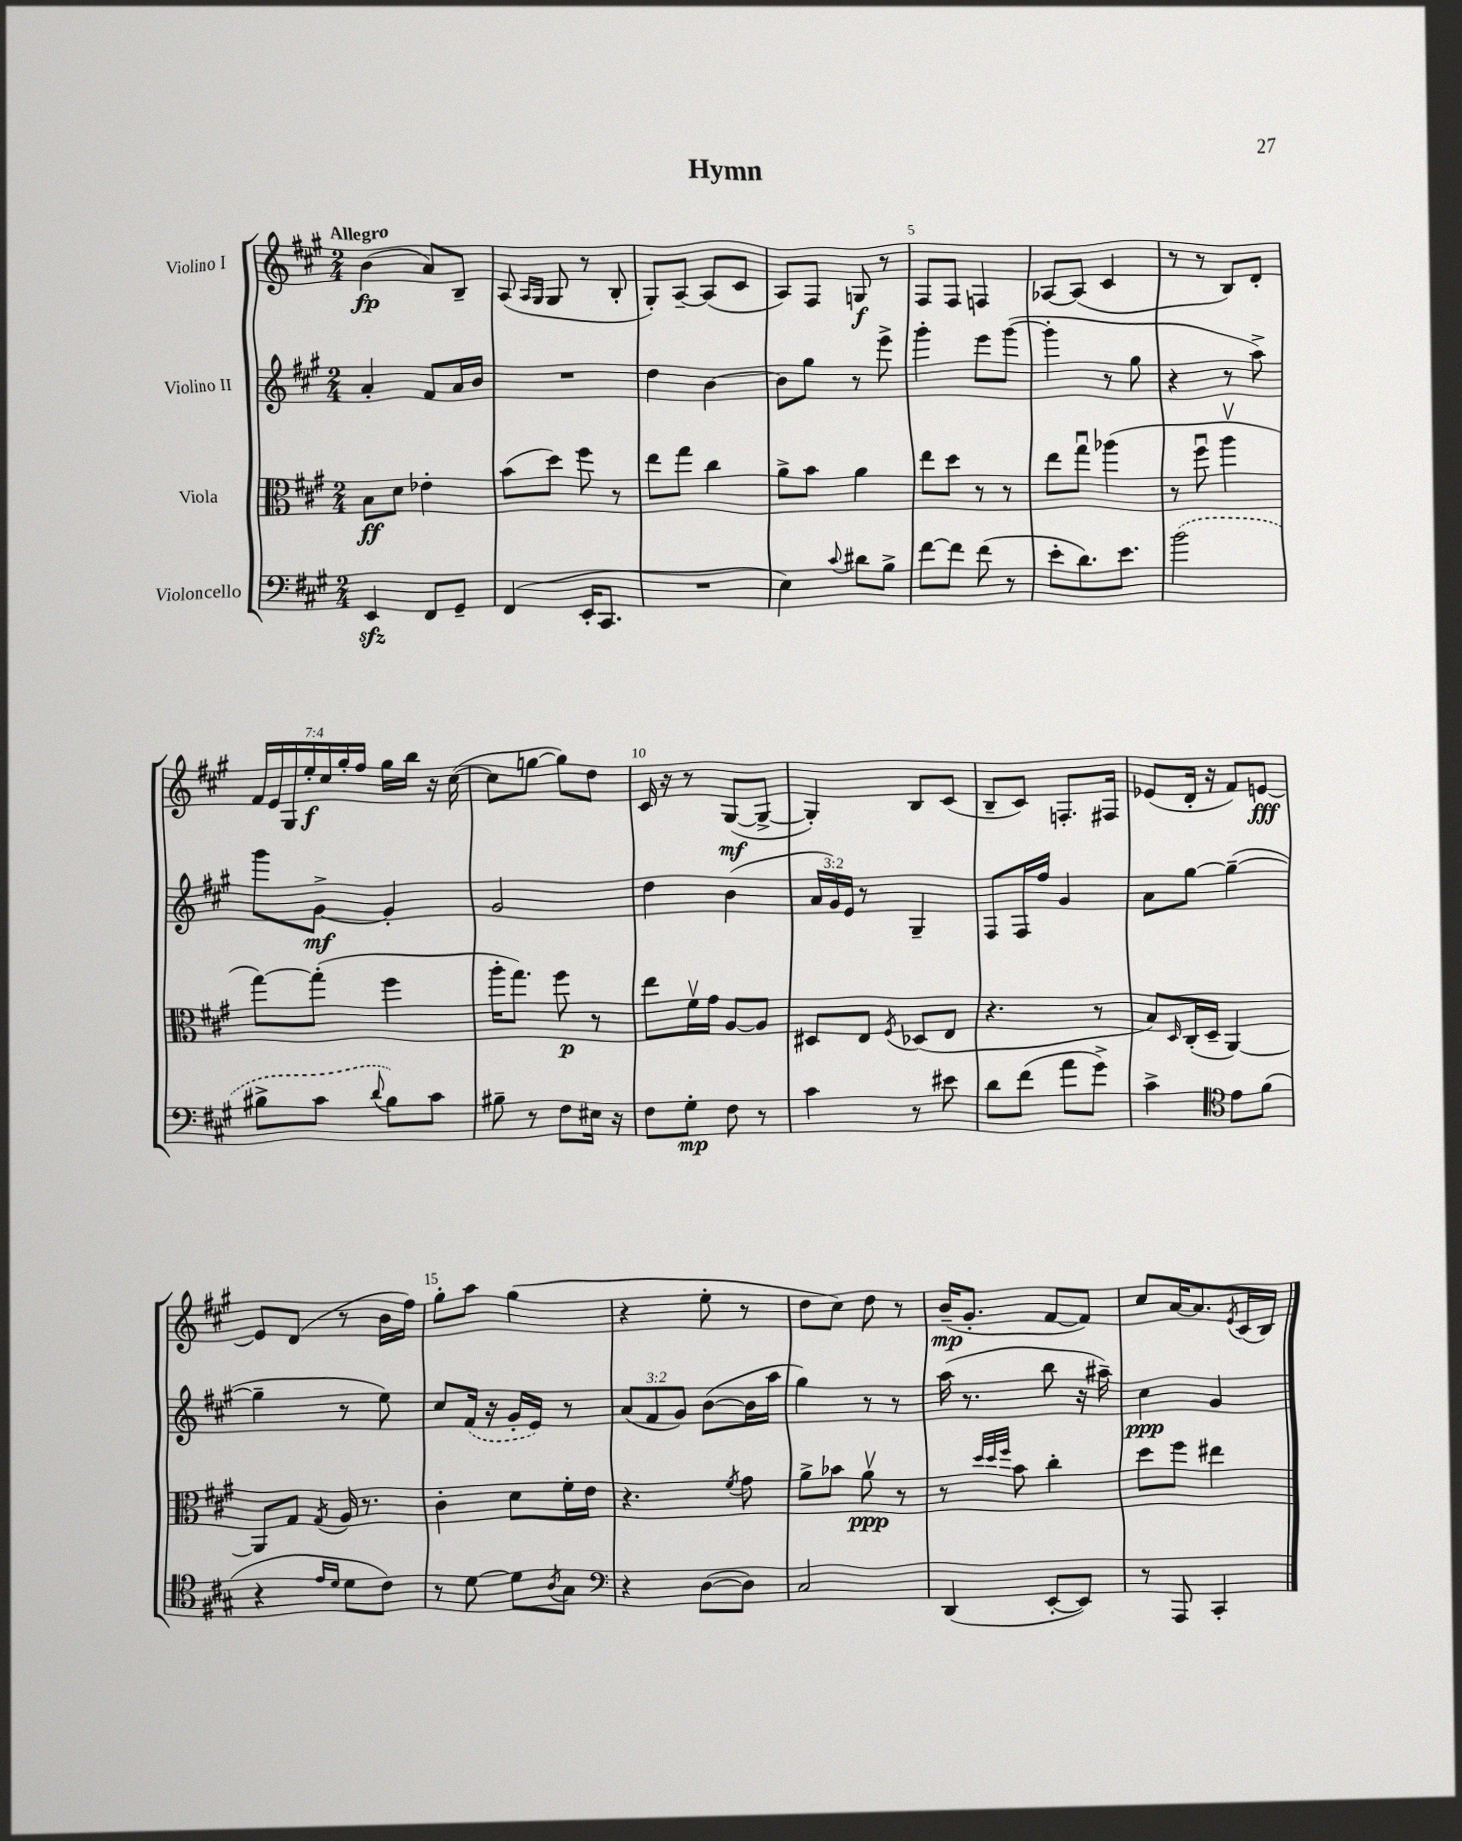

**kern	**dynam	**kern	**dynam	**kern	**dynam	**kern	**dynam
*part4	*part4	*part3	*part3	*part2	*part2	*part1	*part1
*staff4	*staff4	*staff3	*staff3	*staff2	*staff2	*staff1	*staff1
*I"Violoncello	*	*I"Viola	*	*I"Violino II	*	*I"Violino I	*
*clefF4	*	*clefC3	*	*clefG2	*	*clefG2	*
*k[f#c#g#]	*	*k[f#c#g#]	*	*k[f#c#g#]	*	*k[f#c#g#]	*
*M2/4	*	*M2/4	*	*M2/4	*	*M2/4	*
=1	=1	=1	=1	=1	=1	=1	=1
!	!	!	!	!	!	!LO:TX:a:B:t=Allegro	!
4EEzz/	.	8B\L	ff	4a'/	.	(4b\	fp
.	.	8d\J	.	.	.	.	.
8FF#/L	.	4e-X'\	.	8f#/L	.	8a/L)	.
8GG#~/J	.	.	.	16a/L	.	8B~/J	.
.	.	.	.	16b/JJ	.	.	.
=2	=2	=2	=2	=2	=2	=2	=2
(4FF#/	.	(8b\L	.	2r	.	(8A/	.
.	.	.	.	.	.	16qqA/LL	.
.	.	.	.	.	.	16qqG#/JJ	.
.	.	8dd\J)	.	.	.	8G#/	.
16EE'/KL	.	8ff#\	.	.	.	8r	.
8.CC#/J	.	.	.	.	.	.	.
.	.	8r	.	.	.	8B'/	.
=3	=3	=3	=3	=3	=3	=3	=3
2r	.	8ee\L	.	4dd\	.	8G#'/L)	.
.	.	8gg#\J	.	.	.	[8A~/J	.
.	.	4cc#\	.	[4b\	.	(8A/L]	.
.	.	.	.	.	.	8c#/J	.
=4	=4	=4	=4	=4	=4	=4	=4
4E\)	.	8a^\L	.	8b\L]	.	8A/L)	.
.	.	8b\J	.	8gg#\J	.	8F#/J	.
8qqc#/	.	.	.	.	.	.	.
8d#X\L	.	4a\	.	8r	.	8Gn/	f
8B^\J	.	.	.	8eee^\	.	8r	.
=5	=5	=5	=5	=5	=5	=5	=5
[8f#\L	.	8ee\L	.	4ggg#'\	.	8F#/L	.
8f#\J]	.	8dd\J	.	.	.	8F#/J	.
(8f#\	.	8r	.	8eee\L	.	4Fn/	.
8r	.	8r	.	([8ggg#\J	.	.	.
=6	=6	=6	=6	=6	=6	=6	=6
8e'\L	.	8ee\L	.	4ggg#'\]	.	[8A-X/L	.
8.d\)	.	8gg#u\J	.	.	.	(8A-/J]	.
.	.	(4aa-X\	.	8r	.	4c#/	.
8.e\J	.	.	.	.	.	.	.
.	.	.	.	8gg#\	.	.	.
=7	=7	=7	=7	=7	=7	=7	=7
(2b\	.	8r	.	4r	.	8r	.
.	.	8ff#u\	.	.	.	8r	.
.	.	4aav\	.	8r	.	8B/L)	.
.	.	.	.	8aa^\)	.	8d'/J	.
!!LO:LB:g=z
=8	=8	=8	=8	=8	=8	=8	=8
8B#X^\L	.	[8gg#\L)	.	8ggg#\L	.	28f#/LL	.
.	.	.	.	.	.	28e/	.
.	.	.	.	.	.	28G#/	.
.	.	.	.	.	.	28ee'/	f
8c#\J	.	(8gg#'\J]	.	[8g#^\J	mf	.	.
.	.	.	.	.	.	28cc#/	.
.	.	.	.	.	.	28gg#'/	.
.	.	.	.	.	.	28ff#/JJ	.
8qqd/	.	.	.	.	.	.	.
8B#\L)	.	4ff#\	.	4g#'/]	.	16gg#\LL	.
.	.	.	.	.	.	16bb\JJ	.
8c#\J	.	.	.	.	.	16r	.
.	.	.	.	.	.	([16cc#\	.
=9	=9	=9	=9	=9	=9	=9	=9
8B#X~\	.	16aa'\KL	.	2g#/	.	8cc#\L]	.
.	.	8.gg#\J)	.	.	.	.	.
8r	.	.	.	.	.	[8ggn\J	.
8F#\L	.	8ff#\	p	.	.	8gg\L])	.
16E#X\Jk	.	8r	.	.	.	8dd\J	.
16r	.	.	.	.	.	.	.
=10	=10	=10	=10	=10	=10	=10	=10
8F#\L	.	8ee\L	.	4dd\	.	16c#/	.
.	.	.	.	.	.	16r	.
8G#'\J	mp	16f#v\L	.	.	.	8r	.
.	.	16g#\JJ	.	.	.	.	.
8F#\	.	[8A/L	.	(4b\	.	([8G#/L	mf
8r	.	8A/J]	.	.	.	8G#^/J_	.
=11	=11	=11	=11	=11	=11	=11	=11
4c#\	.	8D#X/L	.	24a/LL	.	4G#'/])	.
.	.	.	.	24g#/)	.	.	.
.	.	.	.	24e/JJ	.	.	.
.	.	8E/J	.	8r	.	.	.
.	.	8qF#/	.	.	.	.	.
8r	.	(8D-X/L	.	4G#~/	.	8B/L	.
8e#X\	.	8E/J	.	.	.	(8c#/J	.
=12	=12	=12	=12	=12	=12	=12	=12
8d\L	.	4.r	.	8F#/L	.	8B~/L	.
(8f#\J	.	.	.	16F#/L	.	8c#/J)	.
.	.	.	.	16ff#/JJ	.	.	.
8a\L	.	.	.	4g#/	.	8.Fn'/L	.
8g#^\J)	.	8r	.	.	.	.	.
.	.	.	.	.	.	16F#X/Jk	.
=13	=13	=13	=13	=13	=13	=13	=13
4c#^\	.	8B/L)	.	8a\L	.	(8e-X/L	.
.	.	16qqD/	.	.	.	.	.
.	.	(16C#'/L	.	[8gg#\J	.	16d'/Jk	.
.	.	16D~/JJ	.	.	.	16r	.
*clefC4	*	*	*	*	*	*	*
8e\L	.	[4AA/)	.	(4gg#~\_	.	8f#/L)	.
(8f#\J	.	.	.	.	.	[8en/J	fff
!!LO:LB:g=z
=14	=14	=14	=14	=14	=14	=14	=14
4r	.	8AA/L]	.	4gg#~\]	.	8e/L]	.
.	.	8G#/J	.	.	.	(8d/J	.
16qqe/LL	.	.	.	.	.	.	.
16qqd/JJ	.	8qG#/	.	.	.	.	.
8d\L	.	16A/	.	8r	.	8r	.
.	.	8.r	.	.	.	.	.
8c#\J)	.	.	.	8ee\)	.	16b\LL	.
.	.	.	.	.	.	16ff#\JJ)	.
=15	=15	=15	=15	=15	=15	=15	=15
8r	.	4c#'\	.	8cc#/L	.	8gg#'\L	.
[8d\	.	.	.	(16f#/Jk	.	8aa\J	.
.	.	.	.	16r	.	.	.
8d\L]	.	8d\L	.	16g#'/LL	.	(4gg#\	.
.	.	.	.	16e/JJ)	.	.	.
8qA/	.	.	.	.	.	.	.
8G#\J	.	16f#'\L	.	8r	.	.	.
.	.	16e\JJ	.	.	.	.	.
=16	=16	=16	=16	=16	=16	=16	=16
*clefF4	*	*	*	*	*	*	*
4r	.	4.r	.	(12a/L	.	4r	.
.	.	.	.	12f#/	.	.	.
.	.	.	.	12g#/J)	.	.	.
([8D\L	.	.	.	([8b\L	.	8ee'\	.
.	.	8qf#/	.	.	.	.	.
8D\J])	.	8g#\	.	16b\L]	.	8r	.
.	.	.	.	16aa\JJ	.	.	.
=17	=17	=17	=17	=17	=17	=17	=17
2C#/	.	8a^\L	.	4gg#\)	.	8dd\L	.
.	.	8b-X\J	.	.	.	8cc#\J)	.
.	.	8av\	ppp	8r	.	8dd\	.
.	.	8r	.	8r	.	8r	.
=18	=18	=18	=18	=18	=18	=18	=18
(4DD/	.	8r	.	(16aa\	.	(16b~/KL	mp
.	.	.	.	8.r	.	8.g#'/J	.
.	.	32qqdd/LLL	.	.	.	.	.
.	.	32qqdd/	.	.	.	.	.
.	.	32qqff#/JJJ	.	.	.	.	.
.	.	8b\	.	.	.	.	.
[8EE'/L	.	4cc#'\	.	8bb\	.	[8f#/L	.
8EE/J])	.	.	.	16r	.	8f#/J])	.
.	.	.	.	16aa#X~\)	.	.	.
=19	=19	=19	=19	=19	=19	=19	=19
8r	.	8dd\L	.	4cc#\	ppp	8cc#/L	.
8AAA/	.	8ff#\J	.	.	.	[16a/K	.
.	.	.	.	.	.	8.a/]	.
4CC#'/	.	4ee#X\	.	4g#/	.	.	.
.	.	.	.	.	.	8qe/	.
.	.	.	.	.	.	(16c#/L	.
.	.	.	.	.	.	16B/JJ)	.
==	==	==	==	==	==	==	==
*-	*-	*-	*-	*-	*-	*-	*-
